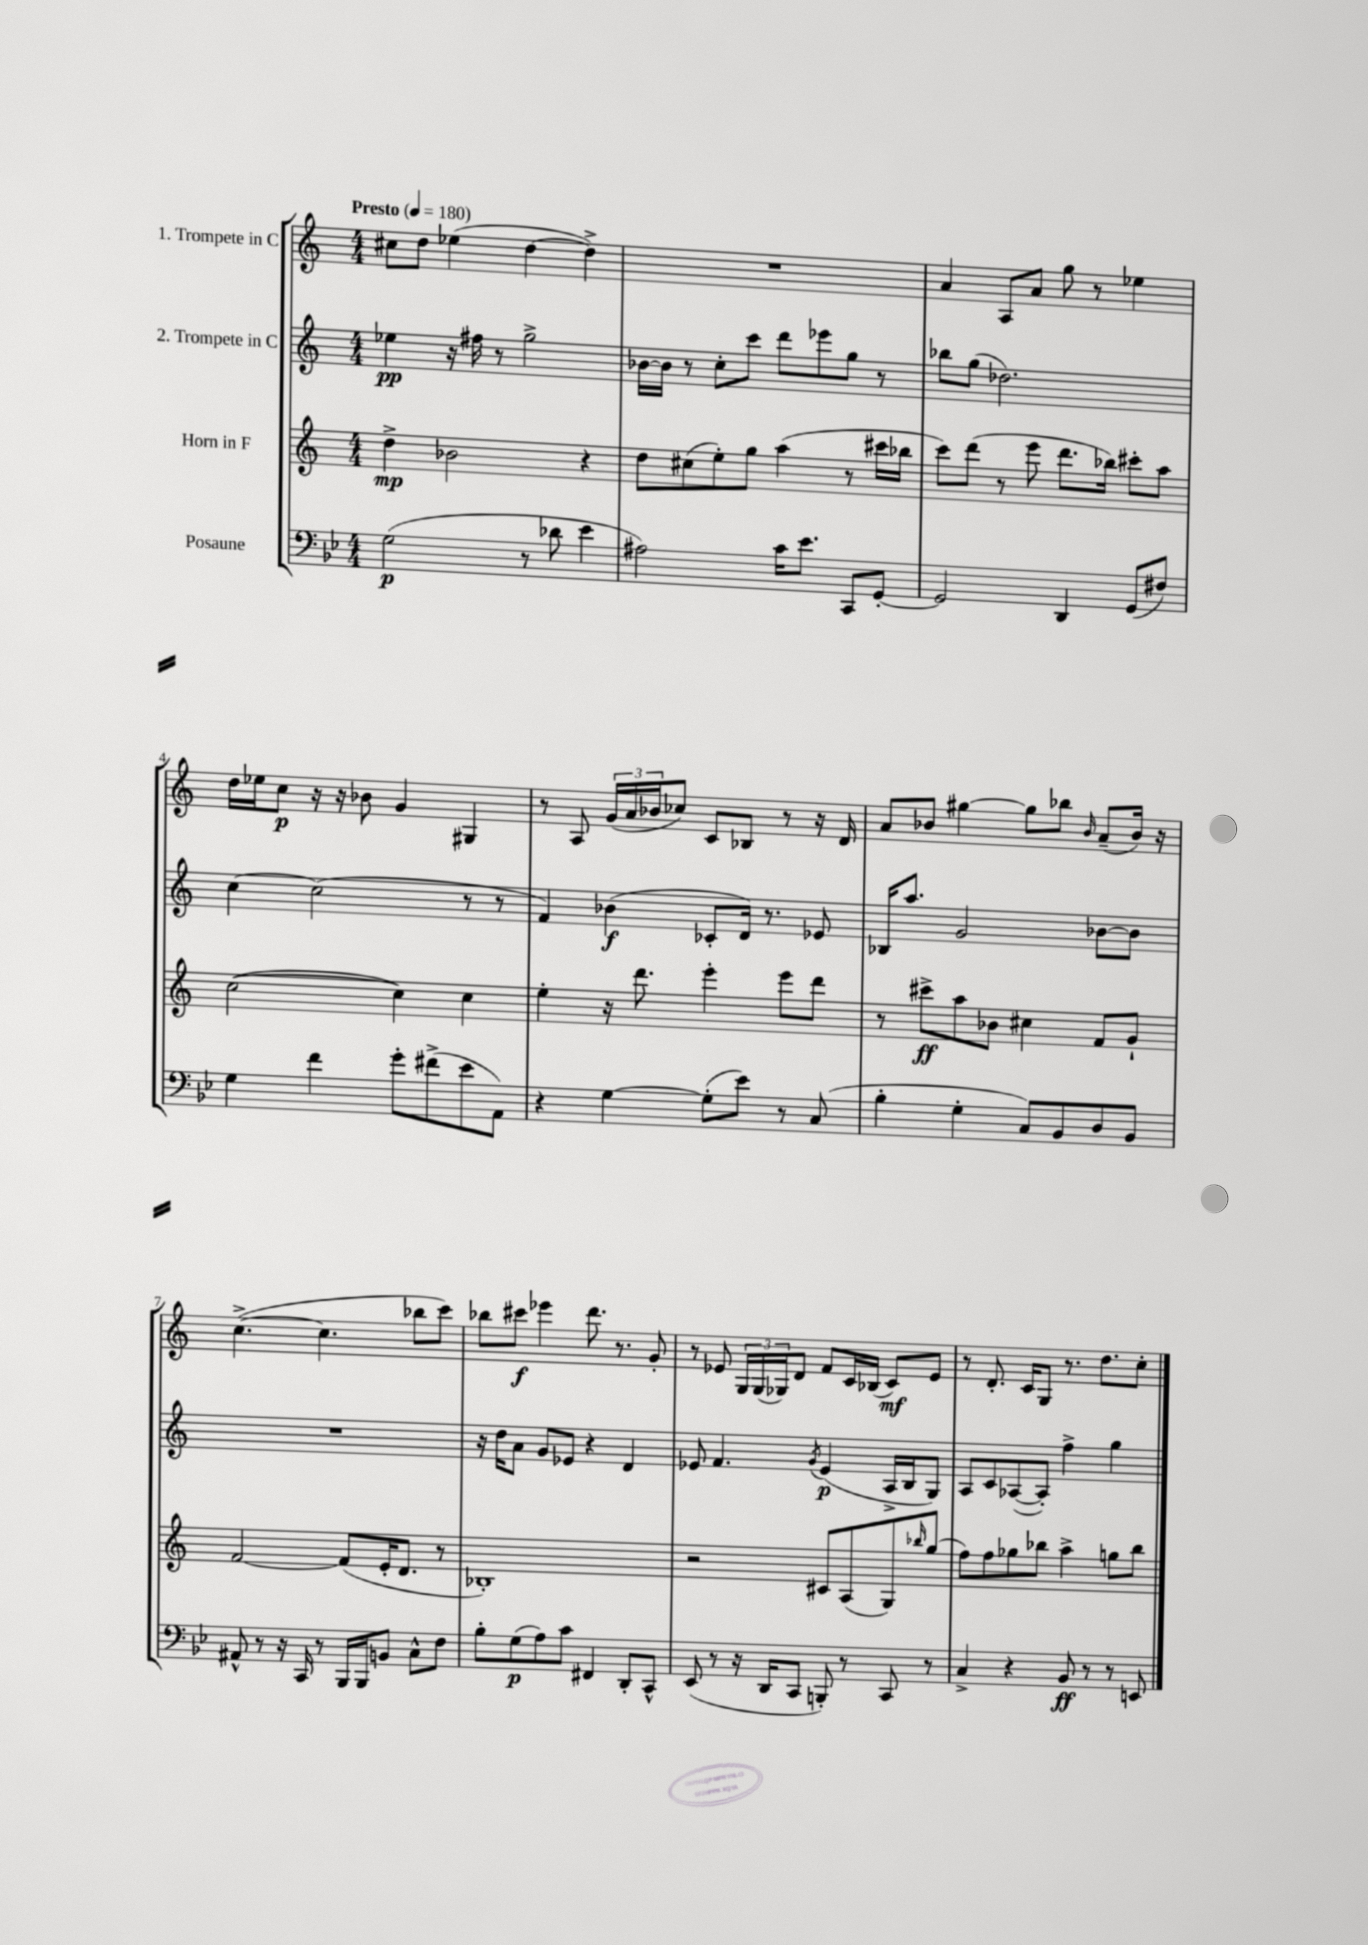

**kern	**dynam	**kern	**dynam	**kern	**dynam	**kern	**dynam
*part4	*part4	*part3	*part3	*part2	*part2	*part1	*part1
*staff4	*staff4	*staff3	*staff3	*staff2	*staff2	*staff1	*staff1
*I"Posaune	*	*I"Horn in F	*	*I"2. Trompete in C	*	*I"1. Trompete in C	*
*clefF4	*	*clefG2	*	*clefG2	*	*clefG2	*
*k[b-e-]	*	*k[]	*	*k[]	*	*k[]	*
*M4/4	*	*M4/4	*	*M4/4	*	*M4/4	*
*MM180	*	*MM180	*	*MM180	*	*MM180	*
=1	=1	=1	=1	=1	=1	=1	=1
!	!	!	!	!	!	!LO:TX:a:B:t=Presto	!
(2G\	p	4dd^\	mp	4ee-X\	pp	8cc#X\L	.
.	.	.	.	.	.	8dd\J	.
.	.	2b-X\	.	16r	.	(4ee-X\	.
.	.	.	.	16ff#X\	.	.	.
.	.	.	.	8r	.	.	.
8r	.	.	.	2gg^\	.	[4dd\	.
8d-X\	.	.	.	.	.	.	.
4e-\	.	4r	.	.	.	4dd^\])	.
=2	=2	=2	=2	=2	=2	=2	=2
2A#X\)	.	8dd\L	.	[16b-X\LL	.	1r	.
.	.	.	.	16b-\JJ]	.	.	.
.	.	(8cc#X\	.	8r	.	.	.
.	.	8ee'\)	.	8cc'\L	.	.	.
.	.	8gg\J	.	8ccc\J	.	.	.
16c\KL	.	(4aa\	.	8ddd\L	.	.	.
8.e-\J	.	.	.	.	.	.	.
.	.	.	.	8eee-X\	.	.	.
8CC/L	.	8r	.	8gg\J	.	.	.
[8GG'/J	.	16ccc#X\LL	.	8r	.	.	.
.	.	16bb-X\JJ	.	.	.	.	.
=3	=3	=3	=3	=3	=3	=3	=3
2GG/]	.	8ccc\L)	.	8bb-X\L	.	4a/	.
.	.	(8ddd\J	.	(8gg\J	.	.	.
.	.	8r	.	2.dd-X\)	.	8A/L	.
.	.	8eee\	.	.	.	8a/J	.
4DD/	.	8.ddd\L	.	.	.	8gg\	.
.	.	.	.	.	.	8r	.
.	.	16bb-X\Jk)	.	.	.	.	.
(8GG/L	.	8ccc#X'\L	.	.	.	4ee-X\	.
8F#X/J)	.	8aa\J	.	.	.	.	.
!!LO:LB:g=z
=4	=4	=4	=4	=4	=4	=4	=4
4G\	.	([2cc\	.	[4cc\	.	16dd\LL	.
.	.	.	.	.	.	16ee-X\J	.
.	.	.	.	.	.	8cc\J	p
4f\	.	.	.	(2cc\]	.	16r	.
.	.	.	.	.	.	16r	.
.	.	.	.	.	.	8b-X\	.
8g'\L	.	4cc\])	.	.	.	4g/	.
(8f#X^\	.	.	.	.	.	.	.
8e-\	.	4cc\	.	8r	.	4G#X/	.
8AA\J)	.	.	.	8r	.	.	.
=5	=5	=5	=5	=5	=5	=5	=5
4r	.	4ee'\	.	4f/)	.	8r	.
.	.	.	.	.	.	8A/	.
[4G\	.	16r	.	(4b-X\	f	(24g/LL	.
.	.	.	.	.	.	24a/	.
.	.	8.ddd\	.	.	.	.	.
.	.	.	.	.	.	24b-X/J	.
.	.	.	.	.	.	8cc-X/J)	.
(8G'\L]	.	4eee'\	.	8c-X'/L	.	8c/L	.
8e-\J)	.	.	.	16d/Jk)	.	8B-X/J	.
.	.	.	.	8.r	.	.	.
8r	.	8eee\L	.	.	.	8r	.
(8C/	.	8ddd\J	.	8e-X/	.	16r	.
.	.	.	.	.	.	16d/	.
=6	=6	=6	=6	=6	=6	=6	=6
4B-'\	.	8r	.	16B-X/KL	.	8a/L	.
.	.	.	.	8.aa/J	.	.	.
.	.	8ccc#X^\L	ff	.	.	8b-X/J	.
4G'\	.	8aa\	.	2g/	.	[4gg#X\	.
.	.	8b-X\J	.	.	.	.	.
8C/L)	.	4cc#X\	.	.	.	8gg#\L]	.
8BB-/	.	.	.	.	.	8bb-X\J	.
.	.	.	.	.	.	16qqb-/	.
8D/	.	8f/L	.	[8b-X\L	.	(8a~/L	.
8BB-/J	.	8g`/J	.	8b-\J]	.	16b-/Jk)	.
.	.	.	.	.	.	16r	.
!!LO:LB:g=z
=7	=7	=7	=7	=7	=7	=7	=7
8AA#X^^/	.	[2f/	.	1r	.	([4.cc^\	.
8r	.	.	.	.	.	.	.
16r	.	.	.	.	.	.	.
16CC/	.	.	.	.	.	.	.
8r	.	.	.	.	.	4.cc\]	.
16BBB-/LL	.	(8f/L]	.	.	.	.	.
16BBB-/J	.	.	.	.	.	.	.
8BBn/J	.	16e'/K	.	.	.	.	.
.	.	8.d/J	.	.	.	.	.
8C^^\L	.	.	.	.	.	8bb-X\L	.
8F\J	.	8r	.	.	.	8ccc\J)	.
=8	=8	=8	=8	=8	=8	=8	=8
8B-'\L	.	1B-X')	.	16r	.	8bb-X\L	.
.	.	.	.	16dd\KL	.	.	.
(8G\	p	.	.	8a\J	.	8ccc#X\J	f
8A\)	.	.	.	8g/L	.	4eee-X\	.
8c\J	.	.	.	8e-X/J	.	.	.
4FF#X/	.	.	.	4r	.	8.ddd\	.
.	.	.	.	.	.	8.r	.
8DD'/L	.	.	.	4d/	.	.	.
8CC^^/J	.	.	.	.	.	8g'/	.
=9	=9	=9	=9	=9	=9	=9	=9
(8EE-/	.	2r	.	8e-X/	.	8r	.
8r	.	.	.	4.f/	.	8e-X/	.
16r	.	.	.	.	.	24G/LL	.
.	.	.	.	.	.	(24G/	.
16DD/KL	.	.	.	.	.	.	.
.	.	.	.	.	.	24G-X/J)	.
8CC/J	.	.	.	.	.	8d/J	.
.	.	.	.	8qg/	.	.	.
8BBBn'/)	.	8c#X/L	.	(4e-/	p	8f/L	.
8r	.	(8A/	.	.	.	16c/L	.
.	.	.	.	.	.	(16B-X/JJ	.
8CC/	.	8G/)	.	16A^/LL	.	8c/L)	mf
.	.	.	.	16B/J	.	.	.
.	.	16qqbb-X/	.	.	.	.	.
8r	.	(8gg/J	.	8G/J)	.	8e-/J	.
=10	=10	=10	=10	=10	=10	=10	=10
4C^/	.	8ff\L)	.	8A/L	.	8r	.
.	.	8ff\	.	8c/	.	8.d'/	.
4r	.	8gg-X\	.	([8A-X/	.	.	.
.	.	.	.	.	.	16c/KL	.
.	.	8bb-X\J	.	8A-'/J])	.	8G/J	.
8BB-/	ff	4aa^\	.	4ff^\	.	8.r	.
8r	.	.	.	.	.	.	.
.	.	.	.	.	.	8.dd\L	.
8r	.	8ggn\L	.	4gg\	.	.	.
8EEn/	.	8bb-\J	.	.	.	8cc'\J	.
==	==	==	==	==	==	==	==
*-	*-	*-	*-	*-	*-	*-	*-
